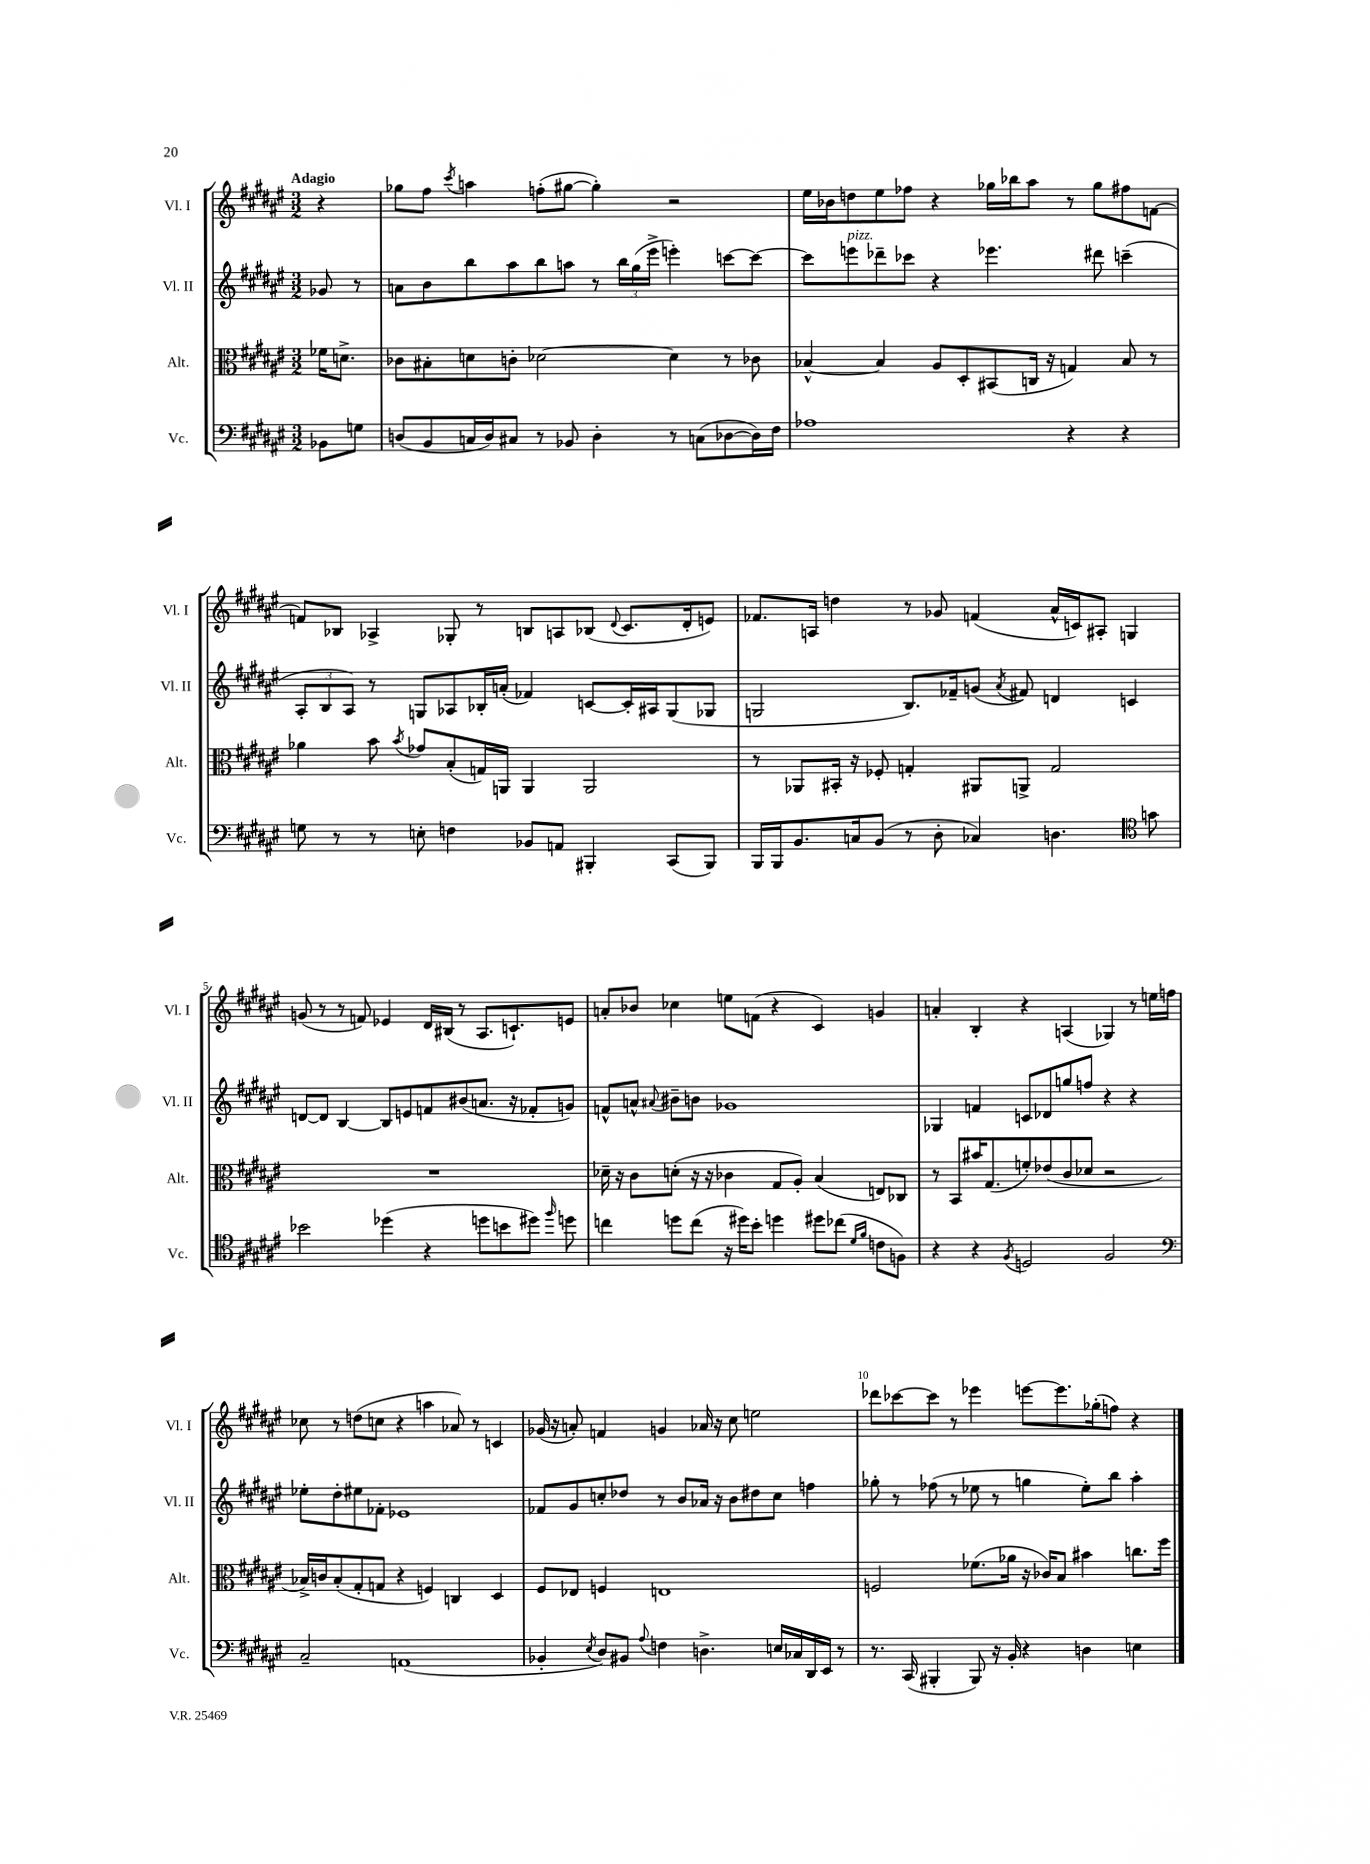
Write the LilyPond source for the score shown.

<<
\new StaffGroup <<
\new Staff = "s0" \with { instrumentName = "Vl. I" shortInstrumentName = "Vl. I" } {
    \clef treble \key fis \major \numericTimeSignature \time 3/2 \partial 4 \tempo "Adagio"
    \autoBeamOff r4 |
    ges''8[ fis''8] \acciaccatura { cis'''8 } a''4 f''8[-.( gis''8]~ gis''4-.) r2 |
    eis''16[ bes'16 d''8 eis''8 fes''8] r4 ges''16[ bes''16 ais''8] r8 ges''8[ fis''8 f'8]~ |
    f'8[ bes8] aes4-> ges8-. r8 b8[ a8 bes8]( \appoggiatura { dis'8 } cis'8.[ dis'16-. e'8]) |
    fes'8.[ a16] d''4 r8 ges'8 f'4( ais'16[-^ c'16) ais8]-. g4 |
    g'8( r8 r8 f'8) ees'4 dis'16[ bis16]( r8 ais8.[ c'8.-!) e'8] |
    a'8[-. bes'8] ces''4 e''8[ f'8]( r4 cis'4) g'4 |
    a'4-. b4-. r4 a4( ges4) r8 e''16[ f''16] |
    ces''8 r8 d''8[( c''8] r4 a''4 aes'8) r8 c'4 |
    ges'16( r16 a'8-.) f'4 g'4 aes'16 r16 cis''8 e''2 |
    des'''8[ ces'''8~ ces'''8] r8 ees'''4 e'''8[~ e'''8. ges''16-.( f''8]) r4 \bar "|." |
}
\new Staff = "s1" \with { instrumentName = "Vl. II" shortInstrumentName = "Vl. II" } {
    \clef treble \key fis \major \numericTimeSignature \time 3/2 \partial 4
    \autoBeamOff ges'8 r8 |
    a'8[ b'8 b''8 ais''8 b''8 a''8] r8 \tuplet 3/2 { b''16[ gis''16( eis'''16]-> } e'''4-.) c'''8[~ c'''8]~ |
    c'''8[ e'''8^\markup { \italic "pizz." } des'''8-- ces'''8] r4 ees'''4. dis'''8 c'''4--( |
    \tuplet 3/2 { ais8[-. b8 ais8]) } r8 g8[ aes8 bes16-. a'16]-.( fes'4) c'8[~ c'16-. ais16 g8( ges8] |
    g2 b8.[) fes'16-- g'8]( \acciaccatura { ais'8 } fis'8) d'4 c'4 |
    d'8[~ d'8] b4~ b8[ e'8 f'8 bis'8( a'8.] r16 fes'8[-. g'8]) |
    f'8[-^ a'8]-^ \appoggiatura { ais'8 } bis'8[-- b'8] ges'1 |
    ges4 f'4 c'8[ des'8 g''8 f''8] r4 r4 |
    ees''8[-. dis''8-. eis''8 fes'8]-. ees'1 |
    fes'8[ gis'8 c''8-. des''8] r8 b'8[ aes'16] r16 b'8[ dis''8 c''8] f''4 |
    ges''8-. r8 fes''8( r8 ees''8 r8 g''4 ees''8[-.) b''8] ais''4-. \bar "|." |
}
\new Staff = "s2" \with { instrumentName = "Alt." shortInstrumentName = "Alt." } {
    \clef alto \key fis \major \numericTimeSignature \time 3/2 \partial 4
    \autoBeamOff fes'16[ d'8.]-> |
    ces'8[ bis8-. d'8 c'8]-. des'2~ des'4 r8 ces'8 |
    bes4~-^ bes4 ais8[ dis8-. bis,8( c16] r16 g4) bes8 r8 |
    aes'4 b'8 \acciaccatura { b'8 } ges'8[ b8-.( g16) a,16] a,4 a,2 |
    r8 aes,8[ bis,16]-. r16 fes8-. g4-. ais,8[ a,8]-> g2 |
    R1. |
    des'16-- r16 cis'8[ d'8]-.( r16 r16 ces'4 gis8[ ais8]-.) b4( e8[) ces8] |
    r8 b,8[ bis'16 gis8.( f'8-.) ees'8( cis'8 des'8] r2 |
    bes16[->) c'16 bes8-.( gis8-. g8] r4 f4) c4 dis4 |
    fis8[ ees8] f4 e1 |
    f2 fes'8.[( aes'16] r16 ces'16[) b8] bis'4 c''8.[ fis''16] \bar "|." |
}
\new Staff = "s3" \with { instrumentName = "Vc." shortInstrumentName = "Vc." } {
    \clef bass \key fis \major \numericTimeSignature \time 3/2 \partial 4
    \autoBeamOff bes,8[ g8] |
    d8[( b,8 c16 d16) cis8] r8 bes,8 d4-. r8 c8[( des8~ des16) fis16] |
    aes1 r4 r4 |
    g8 r8 r8 e8-. f4 bes,8[ a,8] bis,,4-. cis,8[( bis,,8]) |
    b,,16[ b,,16 b,8. c16 b,8]( r8 dis8-. ces4) d4. \clef tenor g'8 |
    bes'2 des''4( r4 d''8[ b'8 dis''8]) \grace { fis''16 } d''8 |
    c''4 d''8[ c''8]( r16 dis''16[) b'8]-. d''4 dis''8[ ces''8]( \grace { dis'16[ fis'16] } c'8[ f8]) |
    r4 r4 \acciaccatura { fis8 } d2 fis2 |
    \clef bass cis2-- a,1( |
    bes,4-. \acciaccatura { eis8 } dis8[) bis,8] \appoggiatura { ais8 } f4 d4.-> e16[ ces16 dis,16 eis,16] r8 |
    r8. cis,16( bis,,4-. bis,,8) r16 b,16-. r4 d4 e4 \bar "|." |
}
>>
>>
\layout { \context { \Score \override BarNumber.break-visibility = ##(#f #t #t) barNumberVisibility = #(every-nth-bar-number-visible 5) } }
